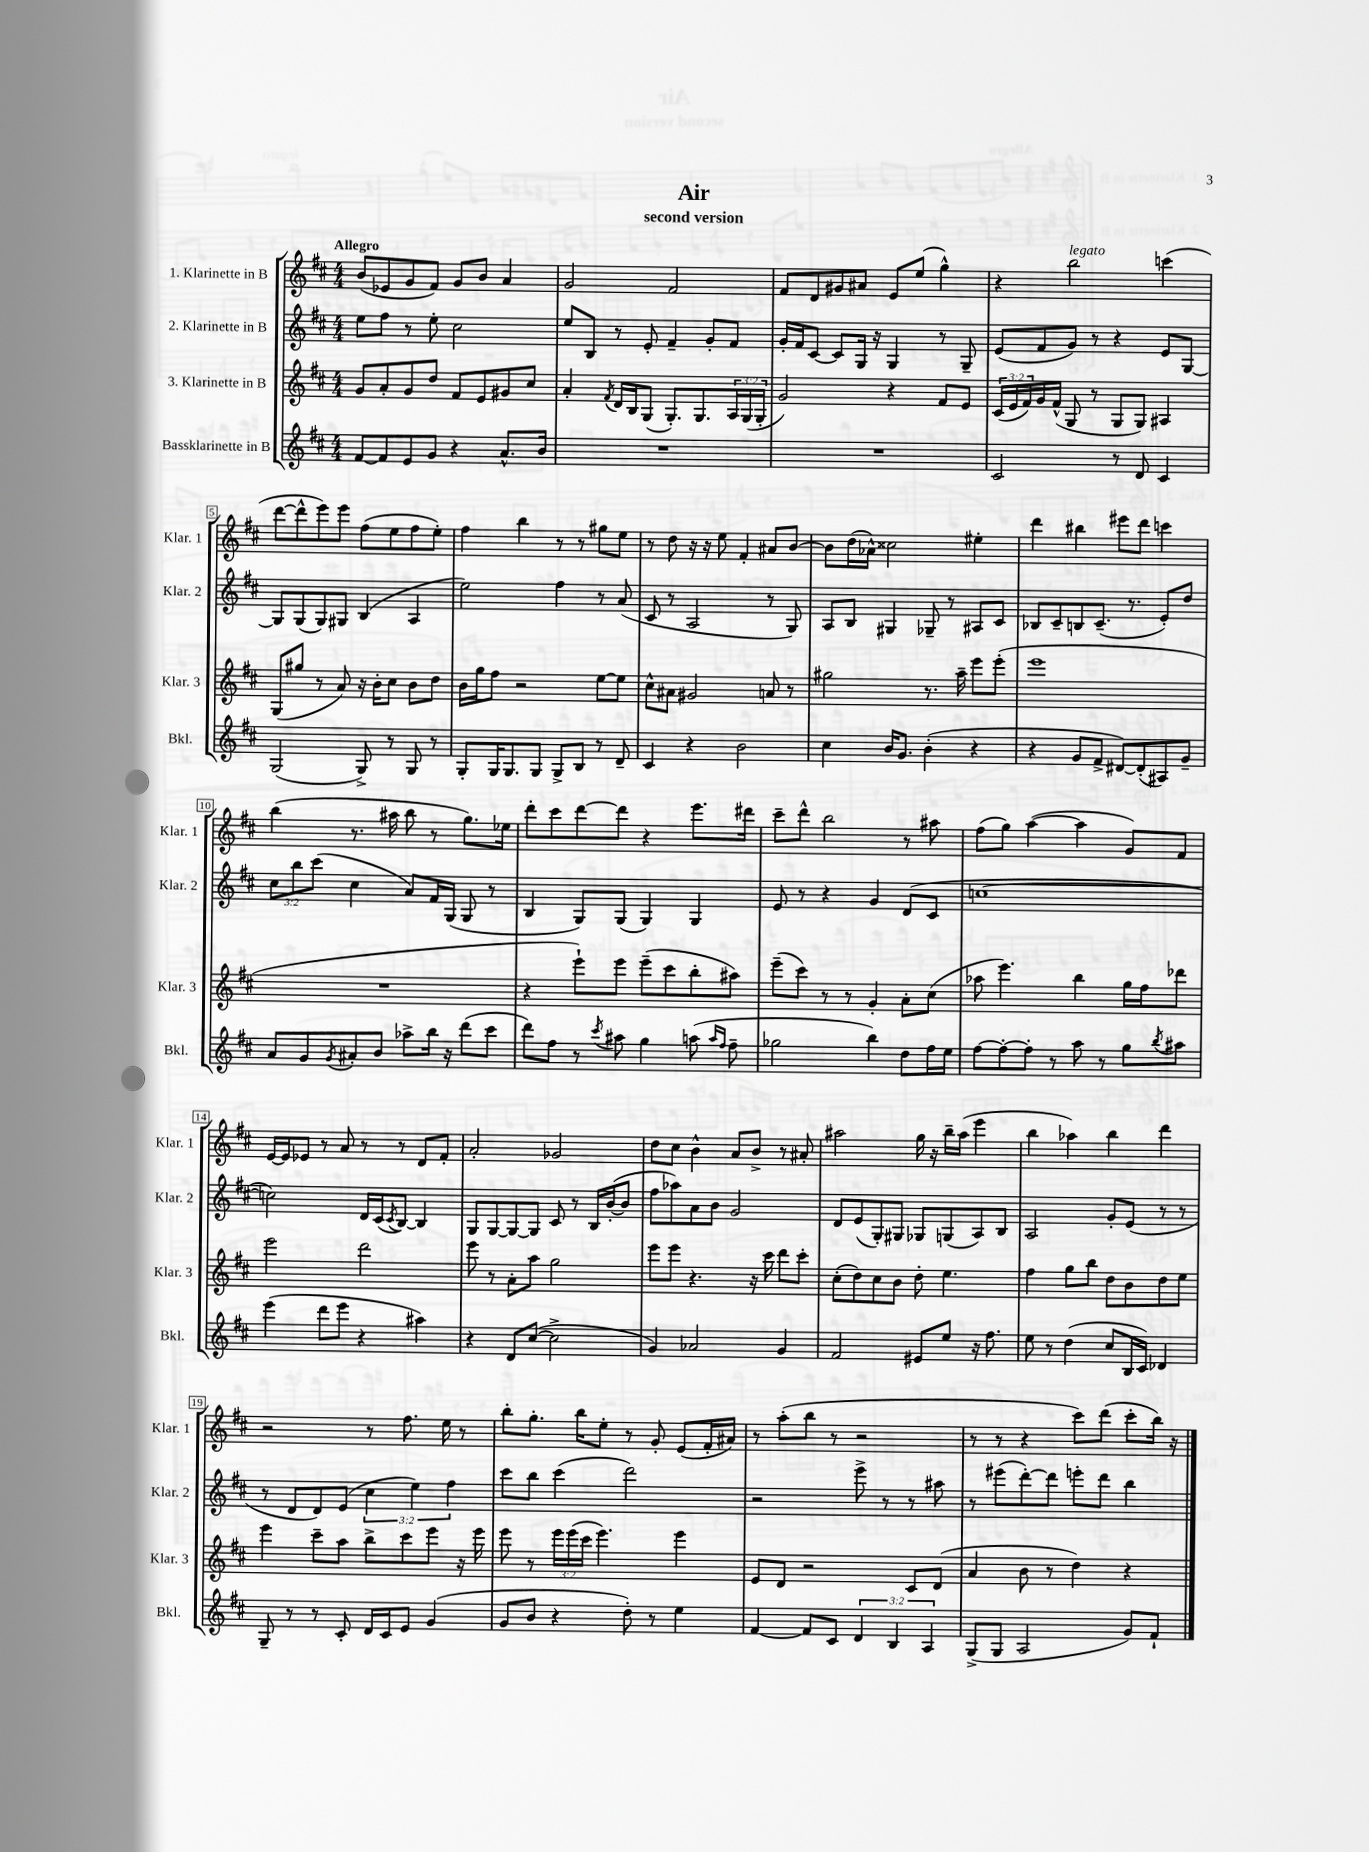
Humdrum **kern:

**kern	**kern	**kern	**kern
*staff4	*staff3	*staff2	*staff1
*clefG2	*clefG2	*clefG2	*clefG2
*k[f#c#]	*k[f#c#]	*k[f#c#]	*k[f#c#]
*M4/4	*M4/4	*M4/4	*M4/4
[8f#	8g	8ee	(8b
8f#]	8a'	8ff#	8e-
8e	8g	8r	8g
8g	8dd	8ee'	8f#)
4r	8f#	2cc#	8g
.	8e	.	8b
8.a^^	8g#	.	4a
.	8cc#	.	.
16b	.	.	.
=	=	=	=
1r	4a'	8ee	2g
.	.	8B	.
.	8qf#	.	.
.	16d	8r	.
.	16B	.	.
.	(8G	8e'	.
.	8.G')	4f#~	2f#
.	8.G	.	.
.	.	8g'	.
.	24A	8f#	.
.	(24G	.	.
.	24G'	.	.
=	=	=	=
1r	2g)	16g'	8f#
.	.	16f#	.
.	.	[8c#	8d
.	.	8c#]	8g#
.	.	16G	8a#
.	.	16r	.
.	4r	4G	8e
.	.	.	(8ee
.	8f#	8r	4gg^^)
.	8e	8G~	.
=	=	=	=
2c#	(24c#	(8e	4r
.	24e	.	.
.	24f#)	.	.
.	16g	8f#	.
.	(16f#^^	.	.
.	8G	8g)	2bb
.	8r	8r	.
8r	8G	4r	.
8d	8G)	.	.
4c#	4A#	8e	(4ccc
.	.	[8G	.
=	=	=	=
(2G	(8G	8G]	[8ddd
.	8gg#	(8G	8ddd^^]
.	8r	8G)	8eee)
.	8a)	8G#	8eee
8G^)	16r	(4B	(8ff#
.	16b'	.	.
8r	8cc#	.	8ee
8G	8b	4A	8ff#
8r	8dd	.	8ee')
=	=	=	=
8G'	16b	2ee)	4ff#
.	16gg	.	.
16G	8ff#	.	.
8.G	.	.	.
.	2r	.	4bb
8G	.	.	.
8G^	.	4ff#	8r
8B	.	.	8r
8r	[8ee	8r	8gg#
8d~	8ee]	(8a	8ee
=	=	=	=
4c#	8cc#^^	8c#	8r
.	8a#	8r	8dd
4r	2g#	2A	16r
.	.	.	16r
.	.	.	8ee
2b	.	.	4f#'
.	8a	8r	8a#
.	8r	8G)	[8b
=	=	=	=
4cc#	2gg#	8A	8b]
.	.	8B	(16dd
.	.	.	16a-^^)
16b	.	4G#	2cc##
8.g	.	.	.
(4b'	8.r	8G-~	.
.	.	8r	.
.	16aa~	.	.
4r	8eee	8A#	4ee#'
.	(8eee'	8c#	.
=	=	=	=
4r	1eee	8B-	4ddd
.	.	8c#~	.
8g	.	8B	4bb#
8f#^	.	(8.c#~	.
[8d#)	.	.	8eee#
.	.	8.r	.
(8d#']	.	.	8ddd
8A#)	.	8e')	4ccc
8g~	.	8dd	.
=	=	=	=
8a	1r	12cc#	(4bb
.	.	12bb	.
8g	.	.	.
.	.	(12ccc#	.
8qg	.	.	.
8a#'	.	4cc#	8.r
8b	.	.	.
.	.	.	16aa#
8aa-^	.	8a)	8bb
16bb	.	16f#	8r
16r	.	(16G	.
(8ddd	.	8G	8.gg)
8ccc#	.	8r	.
.	.	.	16ee-
=	=	=	=
8ddd)	4r	4B	8ddd'
8ff#	.	.	8ccc#
8r	8eee`)	8G)	[8ddd
8qccc#	.	.	.
8aa#	8eee	(8G	8ddd]
4gg	(8eee~	4G)	4r
.	8ccc#	.	.
(8aa	8bb'	4G	8.eee
16qqaa	.	.	.
16qqff#	.	.	.
8ff#~	8aa#)	.	.
.	.	.	16ddd#
=	=	=	=
2gg-	(8eee~	8e	8ccc#~
.	8ccc#)	8r	8ddd^^
.	8r	4r	2bb
.	8r	.	.
4bb)	4g'	4g	.
8dd	8a'	(8d	8r
16ff#	(8cc#	8c#	8aa#
16ee	.	.	.
=	=	=	=
[8ff#	8aa-	[1cc	(8ff#
8ff#'_	4.eee)	.	8gg)
8ff#']	.	.	([4aa
8r	.	.	.
8aa	4bb	.	4aa]
8r	.	.	.
8gg	16gg	.	8g)
.	16ff#	.	.
8qbb	.	.	.
8aa#	8ddd-	.	8f#
=	=	=	=
(4eee	2eee	2cc])	[16e
.	.	.	16e]
.	.	.	8e-
8ddd	.	.	8r
8eee	.	.	8a
4r	2ddd	16d	8r
.	.	(16c#	.
.	.	8qc#	.
.	.	[8B)	8r
4aa#)	.	4B]	8d
.	.	.	8f#'
=	=	=	=
4r	8eee	8G	2a'
.	8r	[8G	.
8d	8a'	8G_	.
([8cc#	8aa	8G]	.
2cc#^]	2gg	8c#	2g-
.	.	8r	.
.	.	16B	.
.	.	([16b'	.
.	.	8b]	.
=	=	=	=
4g)	8eee	8ff#	8dd
.	8eee	8aa-)	8cc#
2a-	4.r	8a	4b^^
.	.	8b	.
.	.	2g	8a
.	16r	.	8b^
.	16ccc#	.	.
4g	8ddd	.	8r
.	8ccc#'	.	8a#'
=	=	=	=
2f#	(8cc#'	8d	2aa#
.	8dd)	(8e	.
.	8cc#	8G')	.
.	8b	8G#	.
8e#	8dd'	8G-	16gg
.	.	.	16r
8ee	4.ee	(8G	16bb~
.	.	.	(16aa#
16r	.	8A)	4eee
8.ff#	.	.	.
.	.	8B	.
=	=	=	=
8ee	4ff#	2A	4bb
8r	.	.	.
(4dd	8gg	.	4aa-)
.	8bb	.	.
8cc#	8dd	8g'	4bb
16B	8b	(8e	.
16c#)	.	.	.
4d-	8dd	8r	4ddd
.	8ee	8r	.
=	=	=	=
8G~	4eee	8r	2r
8r	.	8d	.
8r	8ccc#~	8d)	.
8c#'	8aa	(8e	.
16d	8bb^	6cc#	8r
16c#	.	.	.
8e	8ccc#	.	8.ff#
.	.	6ee)	.
(4g	8eee	.	.
.	.	.	16ee
.	.	6ff#	.
.	16r	.	8r
.	16eee	.	.
=	=	=	=
8g	8eee	8ccc#	8bb'
8b	8r	8bb	8.gg'
4r	24eee	(4ccc#	.
.	(24eee	.	.
.	.	.	16bb
.	24ccc#	.	.
.	4.eee)	.	8ee'
8dd')	.	2ddd)	8r
8r	.	.	8g'
4ee	4eee	.	(8e
.	.	.	16f#'
.	.	.	16a#)
=	=	=	=
[4f#	8e	2r	8r
.	8d	.	(8aa'
8f#]	2r	.	8bb
8c#	.	.	8r
6d	.	8eee^	2r
.	.	8r	.
6B	.	.	.
.	8c#	8r	.
6A	.	.	.
.	(8d	8aa#	.
=	=	=	=
(8G^	4a	8r	8r
8G	.	(8eee#	8r
2A	8b	[8ddd')	4r
.	8r	8ddd]	.
.	4dd)	8eee'	8ccc#)
.	.	8ddd	(8ddd
8g)	4r	4bb	8ccc#'
8f#`	.	.	16bb)
.	.	.	16r
==	==	==	==
*-	*-	*-	*-
